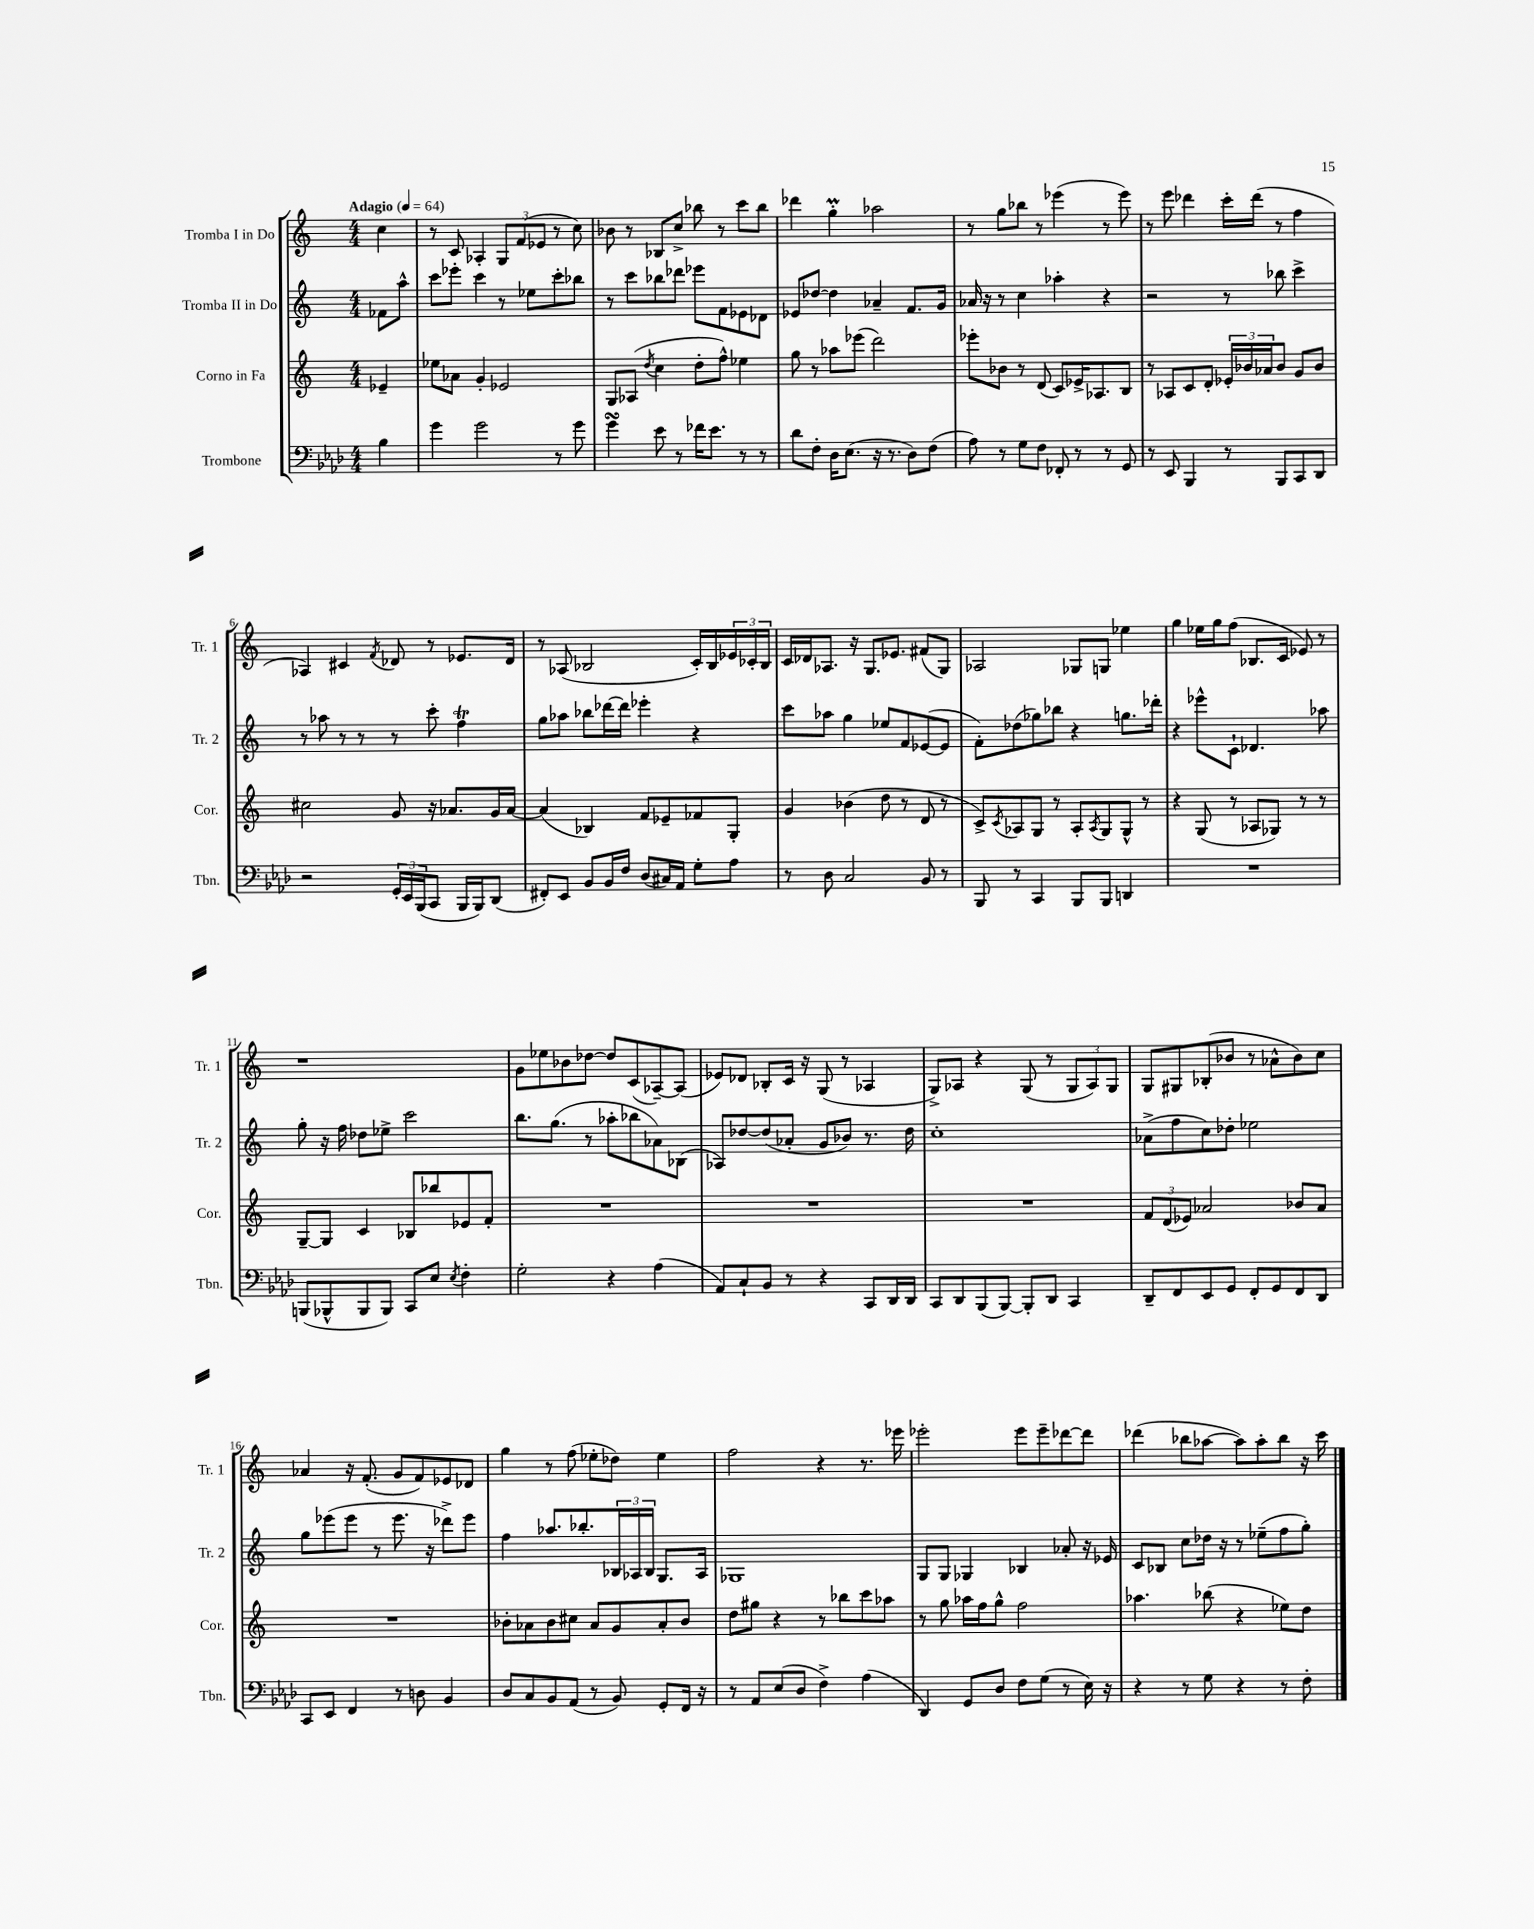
<<
\new StaffGroup <<
\new Staff = "s0" \with { instrumentName = "Tromba I in Do" shortInstrumentName = "Tr. 1" } {
    \clef treble \key c \major \numericTimeSignature \time 4/4 \partial 4 \tempo "Adagio" 4 = 64
    c''4 |
    r8 c'8 aes4-. \tuplet 3/2 { g8 f'8( ees'8 } r8 c''8) |
    bes'8 r8 bes8 c''8-> bes''8 r8 c'''8 bes''8 |
    des'''4 g''4-.\prall aes''2 |
    r8 g''8 bes''8 r8 ees'''4( r8 ees'''8) |
    r8 e'''8 des'''4 c'''16-. des'''16( r8 f''4 |
    aes4) cis'4 \acciaccatura { f'8 } des'8 r8 ees'8. des'16 |
    r8 aes8( bes2 c'16-.) bes16 \tuplet 3/2 { ees'16 ces'16-. bes16 } |
    c'16 des'16 aes8. r16 g8. ees'8. fis'8( g8) |
    aes2 ges8 g8 ees''4 |
    g''4 ees''16 g''16 f''8( bes8. c'16 ees'8) r8 |
    r1 |
    g'8 ees''8 bes'8 des''8~ des''8 c'8( aes8~--) aes8( |
    ees'8) des'8 bes8-. c'16 r16 g8( r8 aes4 |
    g8->) aes8 r4 g8( r8 \tuplet 3/2 { g8 aes8) g8 } |
    g8 gis8 bes8-.( bes'8 r8 aes'8-^ bes'8) c''8 |
    aes'4 r16 f'8.-.( g'8 f'8) ees'8 des'8 |
    g''4 r8 f''8( ees''8-. des''8) ees''4 |
    f''2 r4 r8. ees'''16 |
    ees'''2-. ees'''8 ees'''8-- des'''8~ des'''8 |
    des'''4( bes''8 aes''8~ aes''8) aes''8-. bes''8 r16 c'''16 \bar "|." |
}
\new Staff = "s1" \with { instrumentName = "Tromba II in Do" shortInstrumentName = "Tr. 2" } {
    \clef treble \key c \major \numericTimeSignature \time 4/4 \partial 4
    fes'8 a''8-^ |
    c'''8 ees'''8-. c'''4 r8 ees''8 c'''8-. bes''8 |
    r8 c'''8 bes''8 des'''8 ees'''8 f'8 ees'8 des'8 |
    ees'8 des''8~ des''4 aes'4-- f'8. g'16 |
    aes'16 r16 r8 c''4 aes''4-. r4 |
    r2 r8 bes''8 c'''4-> |
    r8 aes''8 r8 r8 r8 c'''8-. f''4\trill |
    g''8 aes''8 bes''8 des'''16~ des'''16 ees'''4-. r4 |
    c'''8 aes''8 g''4 ees''8 f'8 ees'8~( ees'8 |
    f'8-.) des''8( ges''8) bes''8 r4 g''8. des'''16-. |
    r4 ees'''8-^ c'8-! des'4. aes''8 |
    g''8-. r16 f''16 des''8 ees''8-> c'''2 |
    b''8. g''8.( r8 aes''8-. bes''8 aes'8) bes8( |
    aes8) des''8~ des''8( aes'8-. g'8 bes'8) r8. des''16 |
    c''1-. |
    aes'8->( f''8 c''8) des''8-. ees''2 |
    g''8 ees'''8( ees'''8 r8 ees'''8. r16 des'''8->) ees'''8 |
    f''4 aes''8. bes''8.-. \tuplet 3/2 { bes16 aes16 bes16 } g8. aes16 |
    ges1 |
    g8 g8 ges4 bes4 aes'8-. r16 ees'16 |
    c'8 bes8 c''8 des''16 r16 r8 ees''8--( f''8 g''8-.) \bar "|." |
}
\new Staff = "s2" \with { instrumentName = "Corno in Fa" shortInstrumentName = "Cor." } {
    \clef treble \key c \major \numericTimeSignature \time 4/4 \partial 4
    ees'4-- |
    ees''8 aes'8 g'4-. ees'2 |
    g8 aes8( \acciaccatura { d''8 } c''4 d''8-. f''8-^) ees''4 |
    g''8 r8 aes''8 ees'''8( d'''2) |
    ees'''8-. bes'8 r8 d'8( c'8) ees'16-> aes8. b8 |
    r8 aes8 c'8 d'8-. \tuplet 3/2 { ees'16-. bes'16 aes'16 } bes'8 g'8 bes'8 |
    cis''2 g'8 r16 aes'8. g'16 aes'16~ |
    aes'4( bes4) f'8 ees'8-- fes'8 g8-. |
    g'4 bes'4( d''8 r8 d'8 r8 |
    c'8->) \acciaccatura { c'8 } aes8 g8 r8 aes8-. \acciaccatura { aes8 } g8 g8-^ r8 |
    r4 g8( r8 aes8 ges8) r8 r8 |
    g8~-- g8 c'4 bes8 bes''8 ees'8 f'8-. |
    R1 |
    R1 |
    R1 |
    \tuplet 3/2 { f'8 d'8( ees'8) } aes'2 bes'8 aes'8 |
    R1 |
    bes'8-. aes'8 bes'8 cis''8 aes'8 g'8 aes'8-. bes'8 |
    d''8 gis''8 r4 r8 bes''8 c'''8 aes''8 |
    r8 g''8 aes''16 f''16 g''8-^ f''2 |
    aes''4. bes''8( r4 ees''8) d''8 \bar "|." |
}
\new Staff = "s3" \with { instrumentName = "Trombone" shortInstrumentName = "Tbn." } {
    \clef bass \key aes \major \numericTimeSignature \time 4/4 \partial 4
    bes4 |
    g'4 g'2 r8 g'8 |
    g'4\turn ees'8 r8 fes'16 ees'8. r8 r8 |
    des'8 f8-. des16 ees8.( r16 r8. des8) f8( |
    aes8) r8 g8 f8 fes,8-. r8 r8 g,8 |
    r8 ees,8 bes,,4 r8 bes,,8 c,8 des,8 |
    r2 \tuplet 3/2 { g,16-. ees,16 bes,,16( } c,8 bes,,16 bes,,16) des,8( |
    fis,8-.) ees,8 bes,8 bes,16 f16 des8( cis16) aes,16 g8-. aes8 |
    r8 des8 c2 bes,8 r8 |
    bes,,8 r8 c,4 bes,,8 bes,,8 d,4 |
    R1 |
    b,,8( bes,,8-^ bes,,8 bes,,8) c,8 ees8 \acciaccatura { ees8 } f4-. |
    g2-. r4 aes4( |
    aes,8) c8-! bes,8 r8 r4 c,8 des,16 des,16 |
    c,8 des,8 bes,,8( bes,,8~) bes,,8-. des,8 c,4 |
    des,8-- f,8 ees,8 g,8 f,8-. g,8 f,8 des,8 |
    c,8 ees,8 f,4 r8 d8 bes,4 |
    des8 c8 bes,8 aes,8( r8 bes,8) g,8-. f,16 r16 |
    r8 aes,8 ees8( des8 f4->) aes4( |
    des,4) g,8 des8 f8 g8( r8 ees16) r16 |
    r4 r8 g8 r4 r8 f8-. \bar "|." |
}
>>
>>
